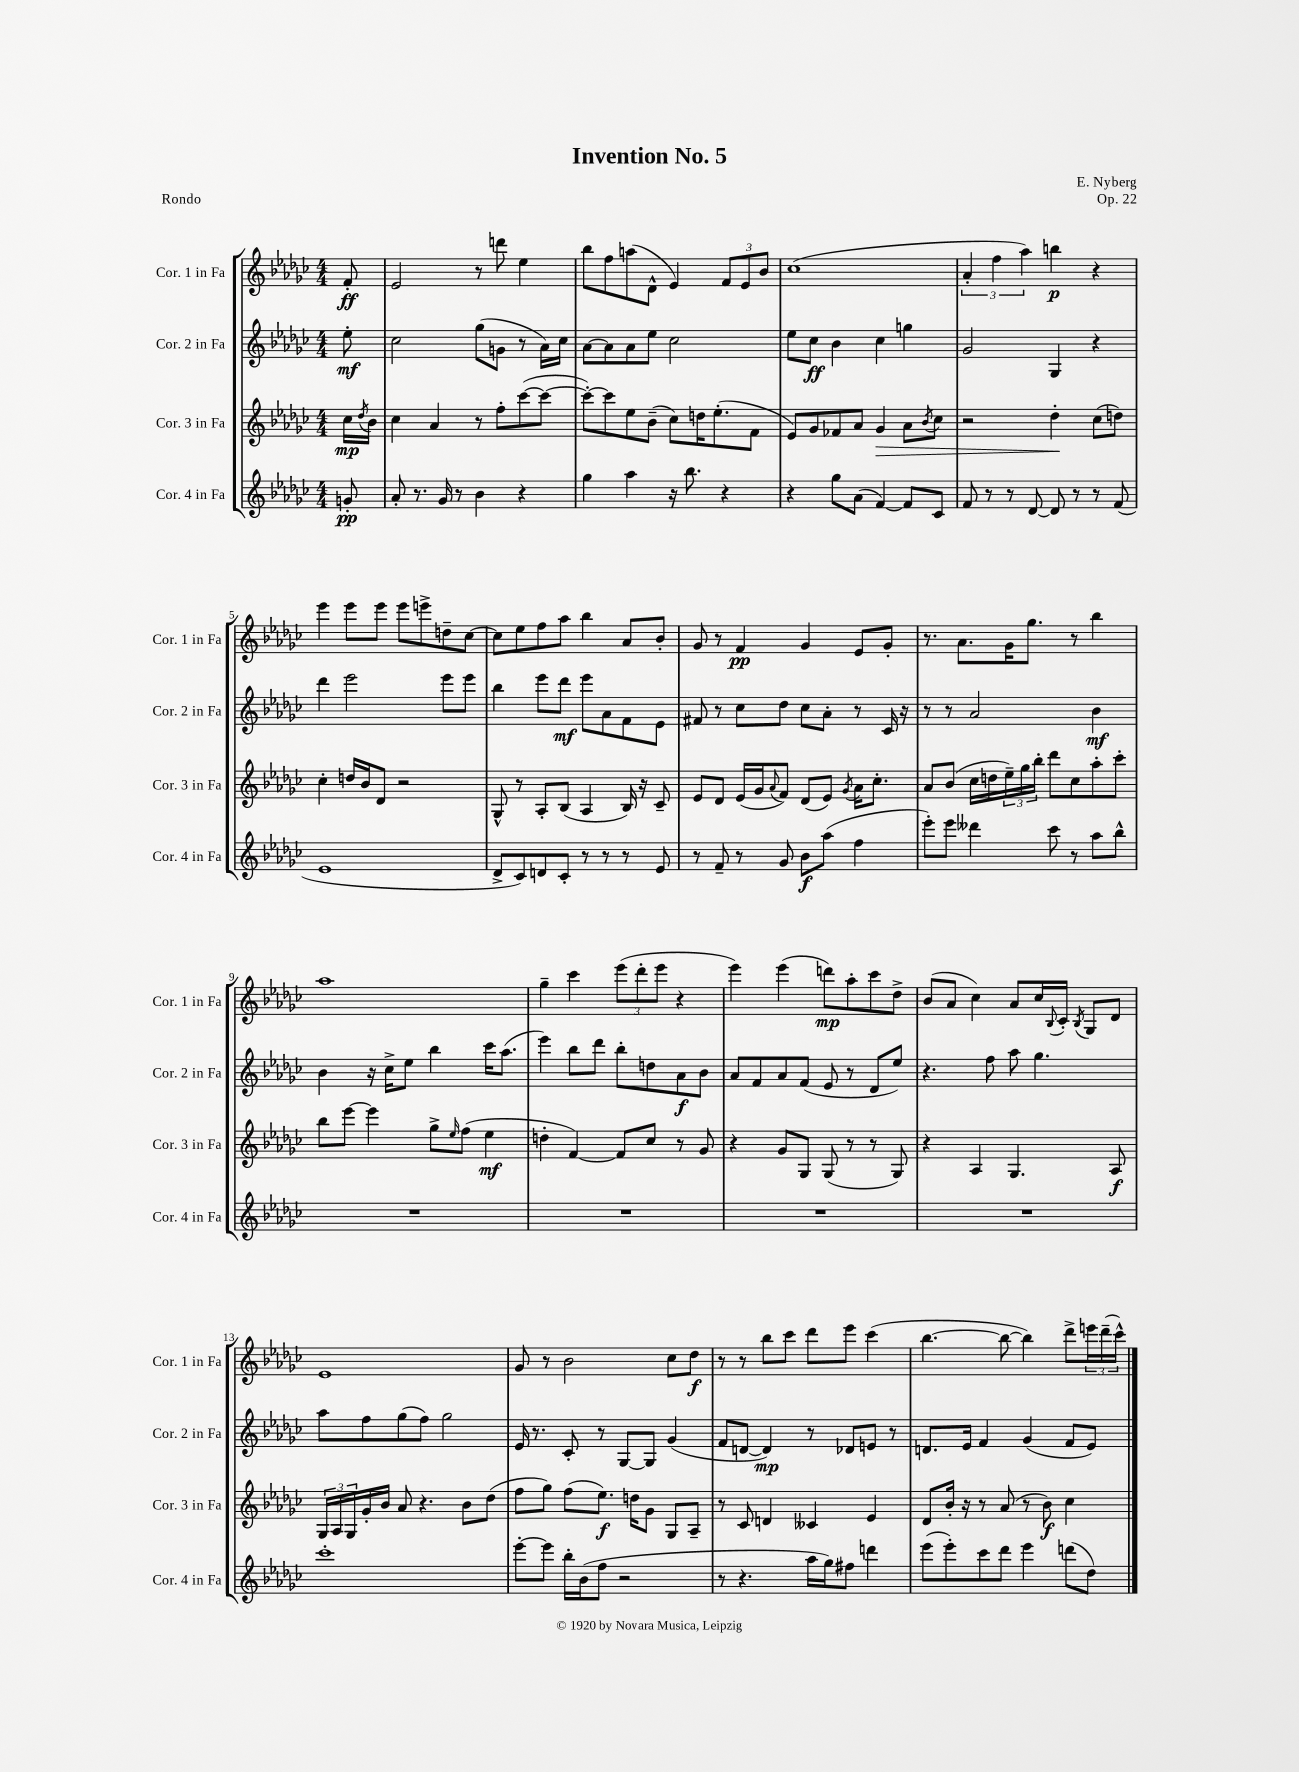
\header { title = "Invention No. 5" composer = "E. Nyberg" opus = "Op. 22" piece = "Rondo" }
<<
\new StaffGroup <<
\new Staff = "s0" \with { instrumentName = "Cor. 1 in Fa" shortInstrumentName = "Cor. 1 in Fa" } {
    \clef treble \key ges \major \numericTimeSignature \time 4/4 \partial 8
    f'8-.\ff |
    ees'2 r8 d'''8 ees''4 |
    bes''8 f''8 a''8( des'8-^ ees'4) \tuplet 3/2 { f'8 ees'8 bes'8 } |
    ces''1( |
    \tuplet 3/2 { aes'4-. f''4 aes''4) } b''4\p r4 |
    ees'''4 ees'''8 ees'''8 ees'''8 e'''8-> d''8-- ces''8~ |
    ces''8 ees''8 f''8 aes''8 bes''4 aes'8 bes'8-. |
    ges'8 r8 f'4\pp ges'4 ees'8 ges'8-. |
    r8. aes'8. ges'16 ges''8. r8 bes''4 |
    aes''1 |
    ges''4-- ces'''4 \tuplet 3/2 { ees'''8( des'''8-. ees'''8 } r4 |
    ees'''4) ees'''4( d'''8\mp) aes''8-. ces'''8 des''8-> |
    bes'8( aes'8 ces''4) aes'8 ces''16 \appoggiatura { bes8 } ces'16-. \acciaccatura { bes8 } ges8 des'8 |
    ees'1 |
    ges'8 r8 bes'2 ces''8 des''8\f |
    r8 r8 bes''8 ces'''8 des'''8 ees'''8 ces'''4( |
    bes''4.~ bes''8~ bes''4) des'''8-> \tuplet 3/2 { e'''16 des'''16--( ces'''16-^) } \bar "|." |
}
\new Staff = "s1" \with { instrumentName = "Cor. 2 in Fa" shortInstrumentName = "Cor. 2 in Fa" } {
    \clef treble \key ges \major \numericTimeSignature \time 4/4 \partial 8
    ees''8-.\mf |
    ces''2 ges''8( g'8 r8 aes'16) ces''16 |
    aes'8~ aes'8 aes'8 ees''8 ces''2 |
    ees''8 ces''8\ff bes'4 ces''4 g''4 |
    ges'2 ges4 r4 |
    des'''4 ees'''2 ees'''8 ees'''8 |
    bes''4 ees'''8 des'''8\mf ees'''8 aes'8 f'8 ees'8 |
    fis'8 r8 ces''8 des''8 ces''8 aes'8-. r8 ces'16 r16 |
    r8 r8 aes'2 bes'4\mf |
    bes'4 r16 ces''16-> ees''8 bes''4 ces'''16 aes''8.( |
    ees'''4) bes''8 des'''8 bes''8-. d''8 aes'8\f bes'8 |
    aes'8 f'8 aes'8 f'8( ees'8 r8 des'8 ees''8) |
    r4. f''8 aes''8 ges''4. |
    aes''8 f''8 ges''8( f''8) ges''2 |
    ees'16 r8. ces'8-. r8 ges8~ ges8 ges'4( |
    f'8 d'8~ d'4\mp) r8 des'8 e'8 r8 |
    d'8. ees'16 f'4 ges'4( f'8 ees'8) \bar "|." |
}
\new Staff = "s2" \with { instrumentName = "Cor. 3 in Fa" shortInstrumentName = "Cor. 3 in Fa" } {
    \clef treble \key ges \major \numericTimeSignature \time 4/4 \partial 8
    ces''16\mp \acciaccatura { des''8 } bes'16 |
    ces''4 aes'4 r8 f''8-. ces'''8~( ces'''8~ |
    ces'''8~-.) ces'''8 ees''8 bes'8--( ces''8) d''16 ees''8.-.( f'8 |
    ees'8) ges'8 fes'8 aes'8 ges'4\> aes'8 \acciaccatura { bes'8 } ces''8 |
    r2 des''4-.\! ces''8( d''8) |
    ces''4-. d''16 bes'16 des'8 r2 |
    ges8-^ r8 aes8-. bes8( aes4 bes16) r16 ces'8-- |
    ees'8 des'8 ees'16( ges'16 \appoggiatura { aes'8 } f'8) des'8( ees'8) \acciaccatura { ges'8 } aes'16 ces''8.-. |
    aes'8 bes'8( ces''16 d''16 \tuplet 3/2 { ees''16--) ges''16 bes''16-. } des'''8 ces''8 aes''8-. ces'''8-. |
    bes''8 ees'''8~ ees'''4 ges''8-> \grace { ees''16 } f''8( ees''4\mf |
    d''4-. f'4~) f'8 ces''8 r8 ges'8 |
    r4 ges'8 ges8 ges8( r8 r8 ges8) |
    r4 aes4 ges4. aes8\f |
    \tuplet 3/2 { ges16 aes16 ges16 } ges'16-. bes'16 aes'8 r4. bes'8 des''8( |
    f''8 ges''8) f''8( ees''8.\f) d''16 ges'8 ges8 aes8-- |
    r8 ces'8 d'4 ceses'4 ees'4 |
    des'8 bes'16-. r16 r8 aes'8( r8 bes'8\f) ces''4 \bar "|." |
}
\new Staff = "s3" \with { instrumentName = "Cor. 4 in Fa" shortInstrumentName = "Cor. 4 in Fa" } {
    \clef treble \key ges \major \numericTimeSignature \time 4/4 \partial 8
    g'8-.\pp |
    aes'8-. r8. ges'16 r8 bes'4 r4 |
    ges''4 aes''4 r16 bes''8. r4 |
    r4 ges''8 aes'8( f'4~) f'8 ces'8 |
    f'8 r8 r8 des'8~ des'8 r8 r8 f'8( |
    ees'1 |
    des'8-> ces'8) d'8 ces'8-. r8 r8 r8 ees'8 |
    r8 f'8-- r8 ges'8 bes'8\f aes''8( f''4 |
    ees'''8-.) ees'''8 deses'''4 ces'''8 r8 aes''8 bes''8-^ |
    R1 |
    R1 |
    R1 |
    R1 |
    ces'''1-. |
    ees'''8~-. ees'''8 bes''16-. bes'16( f''8 r2 |
    r8 r4. aes''16 ges''16) fis''8 d'''4 |
    ees'''8( ees'''8-.) ces'''8 des'''8 ees'''4 d'''8( des''8) \bar "|." |
}
>>
>>
